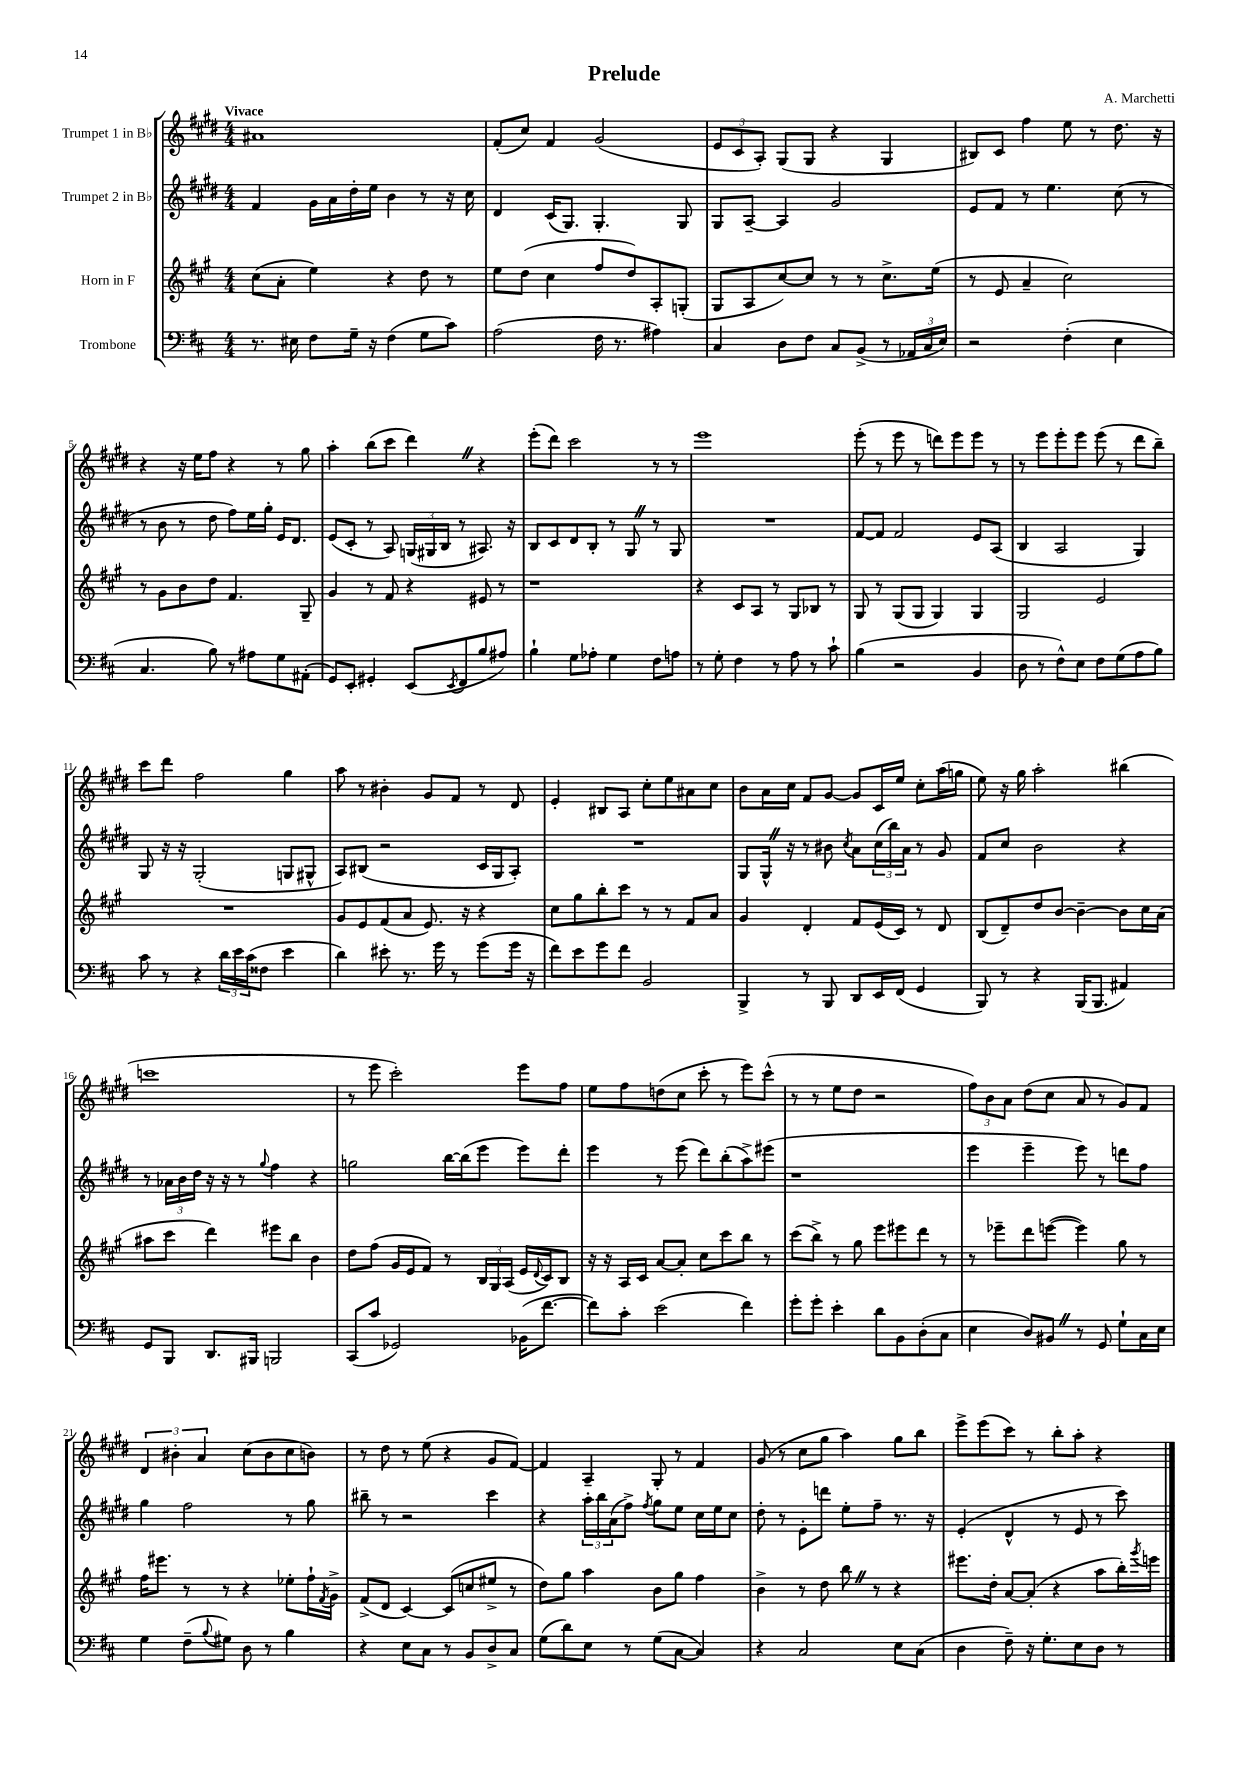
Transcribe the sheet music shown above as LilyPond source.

\header { title = "Prelude" composer = "A. Marchetti" }
<<
\new StaffGroup <<
\new Staff = "s0" \with { instrumentName = "Trumpet 1 in Bb" } {
    \clef treble \key e \major \numericTimeSignature \time 4/4 \tempo "Vivace"
    ais'1 |
    fis'8-.( cis''8) fis'4 gis'2( |
    \tuplet 3/2 { e'8 cis'8 a8-.) } gis8( gis8 r4 gis4 |
    bis8) cis'8 fis''4 e''8 r8 dis''8. r16 |
    r4 r16 e''16 fis''8 r4 r8 gis''8 |
    a''4-. b''8( cis'''8 dis'''4) \once \override BreathingSign.text = \markup { \musicglyph "scripts.caesura.straight" } \breathe r4 |
    e'''8-.( dis'''8) cis'''2 r8 r8 |
    e'''1 |
    e'''8-.( r8 e'''8 r8 d'''8) e'''8 e'''8 r8 |
    r8 e'''8 e'''8-. e'''8 e'''8( r8 dis'''8 b''8--) |
    cis'''8 dis'''8 fis''2 gis''4 |
    a''8 r8 bis'4-. gis'8 fis'8 r8 dis'8 |
    e'4-. bis8 a8 cis''8-. e''8 ais'8 cis''8 |
    b'8 a'16 cis''16 fis'8 gis'8~ gis'8 cis'16 e''16 cis''8-. a''16( g''16 |
    e''8) r16 gis''16 a''2-. bis''4( |
    c'''1 |
    r8 e'''8 cis'''2-.) e'''8 fis''8 |
    e''8 fis''8 d''8( cis''8 cis'''8-. r8 e'''8) cis'''8-^( |
    r8 r8 e''8 dis''8 r2 |
    \tuplet 3/2 { fis''8) b'8 a'8 } dis''8( cis''8 a'8 r8 gis'8) fis'8 |
    \tuplet 3/2 { dis'4 bis'4-. a'4 } cis''8( bis'8 cis''8 b'8) |
    r8 dis''8 r8 e''8( r4 gis'8 fis'8~) |
    fis'4 a4-- gis8-. r8 fis'4 |
    gis'8( r8 cis''8 gis''8 a''4) gis''8 b''8 |
    e'''8-> e'''8( cis'''8) r8 b''8-. a''8-. r4 \bar "|." |
}
\new Staff = "s1" \with { instrumentName = "Trumpet 2 in Bb" } {
    \clef treble \key e \major \numericTimeSignature \time 4/4
    fis'4 gis'16 a'16 dis''16-. e''16 b'4 r8 r16 cis''16 |
    dis'4 cis'16( gis8.) gis4.-. gis8 |
    gis8 a8~-- a4 gis'2 |
    e'8 fis'8 r8 e''4. cis''8( r8 |
    r8 b'8 r8 dis''8 fis''8) e''16 gis''16-. e'16 dis'8. |
    e'8( cis'8-. r8 a8) \tuplet 3/2 { g16( gis16 b16 } r8 ais8.) r16 |
    b8 cis'8 dis'8 b8-. r8 gis8 \once \override BreathingSign.text = \markup { \musicglyph "scripts.caesura.straight" } \breathe r8 gis8 |
    R1 |
    fis'8~ fis'8 fis'2 e'8 a8( |
    b4 a2 gis4) |
    gis8 r16 r16 gis2-.( g8 gis8-^ |
    a8) bis8( r2 cis'16 gis16 a8-.) |
    R1 |
    gis8 gis16-^ \once \override BreathingSign.text = \markup { \musicglyph "scripts.caesura.straight" } \breathe r16 r8 bis'8 \acciaccatura { cis''8 } a'8 \tuplet 3/2 { cis''16( b''16) a'16 } r8 gis'8 |
    fis'8 cis''8 b'2 r4 |
    r8 \tuplet 3/2 { aes'16 b'16 dis''16 } r16 r16 r8 \appoggiatura { gis''8 } fis''4 r4 |
    g''2 b''16~ b''16( e'''8 e'''8) dis'''8-. |
    e'''4 r8 e'''8( dis'''8) b''8-.( a''8->) eis'''8( |
    r1 |
    e'''4 e'''4-- e'''8) r8 d'''8 fis''8 |
    gis''4 fis''2 r8 gis''8 |
    bis''8-- r8 r2 cis'''4 |
    r4 \tuplet 3/2 { a''16-. b''16 a'16( } fis''8->) \acciaccatura { fis''8 } gis''8 e''8 cis''16 e''16 cis''8 |
    dis''8-. r8 e'8-. d'''8 e''8-. fis''8-- r8. r16 |
    e'4-.( dis'4-^ r8 e'8 r8 cis'''8) \bar "|." |
}
\new Staff = "s2" \with { instrumentName = "Horn in F" } {
    \clef treble \key a \major \numericTimeSignature \time 4/4
    cis''8( a'8-. e''4) r4 d''8 r8 |
    e''8 d''8( cis''4 fis''8 d''8) a8-. g8-.( |
    gis8 a8 cis''8~) cis''8 r8 r8 cis''8.-> e''16( |
    r8 e'8 a'4-- cis''2) |
    r8 gis'8 b'8 d''8 fis'4. gis8-- |
    gis'4 r8 fis'8 r4 eis'8 r8 |
    r1 |
    r4 cis'8 a8 r8 gis8 bes8 r8 |
    gis8 r8 gis8( gis8 gis4) gis4 |
    gis2 e'2 |
    R1 |
    gis'8 e'8 fis'8( a'8 e'8.) r16 r4 |
    cis''8 gis''8 b''8-. cis'''8 r8 r8 fis'8 a'8 |
    gis'4 d'4-. fis'8 e'16( cis'16) r8 d'8 |
    b8( d'8--) d''8 b'8~ b'4~-- b'8 cis''16 a'16( |
    ais''8 cis'''8 d'''4) eis'''8 b''8 b'4 |
    d''8 fis''8( gis'16 e'16 fis'8) r8 \tuplet 3/2 { b16 gis16 a16( } e'16 \appoggiatura { d'8 } cis'16) b8 |
    r16 r16 a16 cis'16 a'8~ a'8-. cis''8 cis'''8 b''8 r8 |
    cis'''8( b''8->) r8 gis''8 e'''8 eis'''8 d'''8 r8 |
    r8 ees'''8-- d'''8 e'''8~( e'''4) gis''8 r8 |
    fis''16 eis'''8. r8 r8 r4 ees''8-. fis''16-! \acciaccatura { fis'8 } gis'16-> |
    fis'8->( d'8 cis'4~) cis'8( c''8 eis''8-> r8 |
    d''8) gis''8 a''4 b'8 gis''8 fis''4 |
    b'4-> r8 d''8 b''8 \once \override BreathingSign.text = \markup { \musicglyph "scripts.caesura.straight" } \breathe r8 r4 |
    eis'''8. d''16-. a'8~ a'8-.( r4 a''8 b''16-.) \acciaccatura { gis'''8 } e'''16 \bar "|." |
}
\new Staff = "s3" \with { instrumentName = "Trombone" } {
    \clef bass \key d \major \numericTimeSignature \time 4/4
    r8. eis16 fis8 g16-- r16 fis4( g8 cis'8) |
    a2( fis16 r8. ais4) |
    cis4 d8 fis8 cis8 b,8->( r8 \tuplet 3/2 { aes,16 cis16 e16) } |
    r2 fis4-.( e4 |
    cis4. b8) r8 ais8 g8 ais,8-.( |
    g,8) e,8-. gis,4-. e,8( \acciaccatura { e,8 } fis,8 b8 ais8) |
    b4-! g8 aes8-. g4 fis8 a8 |
    r8 g8-. fis4 r8 a8 r8 cis'8-! |
    b4( r2 b,4 |
    d8 r8 fis8-^) e8 fis8 g8( a8 b8) |
    cis'8 r8 r4 \tuplet 3/2 { d'16 e'16 cis'16( } fisis8 e'4 |
    d'4) eis'8-. r8. g'16 r8 g'8( g'16 r16 |
    fis'8) e'8 g'8 fis'8 b,2 |
    b,,4-> r8 b,,8 d,8 e,16 fis,16( g,4 |
    b,,8) r8 r4 b,,16( b,,8. ais,4) |
    g,8 b,,8 d,8. bis,,16 b,,2 |
    cis,8( cis'8 ges,2) bes,16( fis'8.~ |
    fis'8) cis'8-. e'2( fis'4) |
    g'8-. g'8-. e'4-. d'8 b,8 d8-.( cis8 |
    e4 d8) bis,8 \once \override BreathingSign.text = \markup { \musicglyph "scripts.caesura.straight" } \breathe r8 g,8 g8-! cis16 e16 |
    g4 fis8--( \appoggiatura { b8 } gis8) d8 r8 b4 |
    r4 e8 cis8 r8 b,8 d8-> cis8 |
    g8( d'8) e8 r8 g8( cis8~ cis4) |
    r4 cis2 e8 cis8( |
    d4 fis8--) r16 g8.-. e8 d8 r8 \bar "|." |
}
>>
>>
